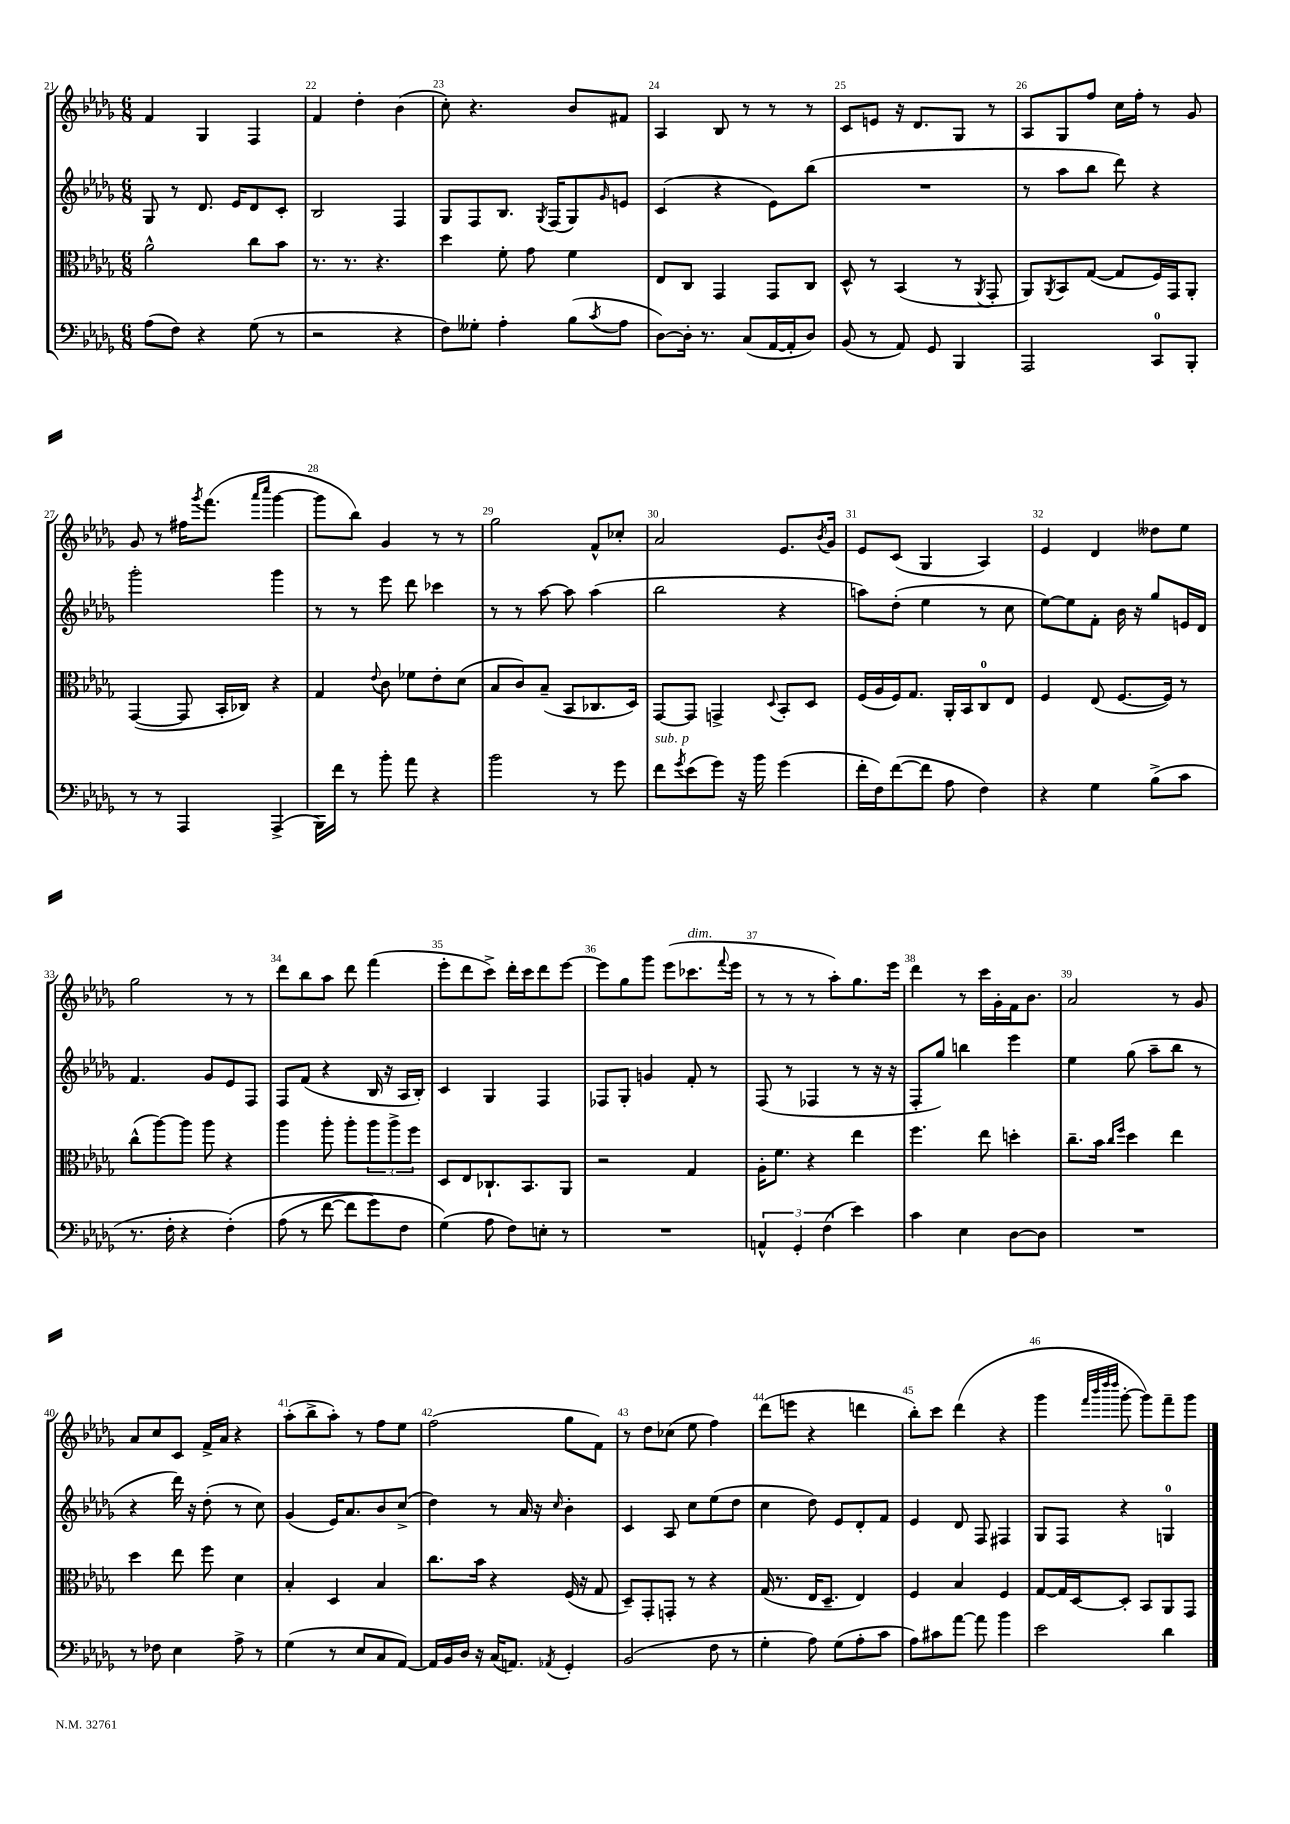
<<
\new StaffGroup <<
\new Staff = "s0" {
    \clef treble \key des \major \numericTimeSignature \time 6/8
    f'4 ges4 f4 |
    f'4 des''4-. bes'4( |
    c''8-.) r4. bes'8 fis'8 |
    aes4 bes8 r8 r8 r8 |
    c'8 e'8 r16 des'8. ges8 r8 |
    aes8 ges8 f''8 c''16 f''16-. r8 ges'8 |
    ges'8 r8 fis''16 \acciaccatura { ges'''8 } f'''8.( \grace { aes'''16 c''''16 } ges'''4~ |
    ges'''8 bes''8) ges'4 r8 r8 |
    ges''2 f'8-^ ces''8-. |
    aes'2 ees'8. \acciaccatura { bes'8 } ges'16 |
    ees'8 c'8( ges4 aes4) |
    ees'4 des'4 deses''8 ees''8 |
    ges''2 r8 r8 |
    des'''8 bes''8 aes''8 des'''8 f'''4( |
    ees'''8-. des'''8 c'''8->) des'''16-. c'''16 des'''8 ees'''8~ |
    ees'''8 ges''8 ges'''8 ees'''8( ces'''8.^\markup { \italic "dim." } \appoggiatura { f'''8 } ees'''16 |
    r8 r8 r8 aes''8-.) ges''8. ees'''16 |
    des'''4 r8 c'''16 ges'16-. f'16 bes'8. |
    aes'2 r8 ges'8 |
    aes'8 c''8 c'8 f'16-> aes'16 r4 |
    aes''8-.( bes''8-> aes''8-.) r8 f''8 ees''8 |
    f''2( ges''8 f'8) |
    r8 des''8 ces''8( ees''8 f''4) |
    des'''8( e'''8 r4 d'''4 |
    bes''8-.) c'''8 des'''4( r4 |
    ges'''4 \grace { f'''32 bes'''32 des''''32 des''''32 } ges'''8~-. ges'''8) f'''8-- ges'''8 \bar "|." |
}
\new Staff = "s1" {
    \clef treble \key des \major \numericTimeSignature \time 6/8
    ges8 r8 des'8. ees'16 des'8 c'8-. |
    bes2 f4 |
    ges8 f8 bes8. \acciaccatura { ges8 } f16( ges8) \grace { ges'16 } e'8 |
    c'4( r4 ees'8) bes''8( |
    R2. |
    r8 aes''8 bes''8 des'''8) r4 |
    ges'''2-. ges'''4 |
    r8 r8 ees'''8 des'''8 ces'''4 |
    r8 r8 aes''8~ aes''8 aes''4( |
    bes''2 r4 |
    a''8) des''8-.( ees''4 r8 c''8 |
    ees''8~) ees''8 f'8-. bes'16 r16 ges''8 e'16 des'16 |
    f'4. ges'8 ees'8 f8 |
    f8 f'8( r4 bes16 r16 aes16 bes16-.) |
    c'4 ges4 f4 |
    fes8 ges8-. g'4 f'8-. r8 |
    f8( r8 fes4 r8 r16 r16 |
    f8-. ges''8) b''4 ees'''4 |
    ees''4 ges''8( aes''8-- bes''8 r8 |
    r4 des'''16) r16 des''8-.( r8 c''8) |
    ges'4( ees'16) aes'8. bes'8 c''8->( |
    des''4) r8 aes'16 r16 \grace { c''16 } bes'4-. |
    c'4 aes8 c''8 ees''8( des''8 |
    c''4 des''8) ees'8 des'8-. f'8 |
    ees'4 des'8 f8 fis4 |
    ges8 f8 r4 g4-0 \bar "|." |
}
\new Staff = "s2" {
    \clef alto \key des \major \numericTimeSignature \time 6/8
    aes'2-^ c''8 bes'8 |
    r8. r8. r4. |
    des''4 f'8-. ges'8 f'4 |
    ees8 c8 ges,4 ges,8 c8 |
    des8-^ r8 bes,4( r8 \acciaccatura { aes,8 } ges,8-. |
    aes,8) \acciaccatura { aes,8 } bes,8 ges8~( ges8 f16) ges,16 aes,8-. |
    ges,4~( ges,8 bes,16-. ces16) r4 |
    ges4 \appoggiatura { ees'8 } c'8 fes'8 ees'8-. des'8( |
    bes8 c'8) bes8--( bes,8 ces8. des16) |
    ges,8~ ges,8 g,4-> \appoggiatura { des8 } bes,8-. des8 |
    f16( aes16 f16) ges8. aes,16-. bes,16 c8-0 ees8 |
    f4 ees8( f8.~ f16) r8 |
    c''8-^( aes''8~) aes''8 aes''8 r4 |
    aes''4 aes''8-. aes''8-. \tuplet 3/2 { aes''8 aes''8-> f''8 } |
    des8 ees8 ces8.-! bes,8. aes,8 |
    r2 ges4 |
    aes16-. f'8. r4 ees''4 |
    f''4. ees''8 d''4-. |
    c''8.-- bes'16 \grace { c''16 f''16 } des''4 ees''4 |
    des''4 ees''8 f''8 des'4 |
    bes4-. des4 bes4 |
    c''8. bes'16 r4 f16( r16 ges8 |
    des8--) ges,8-. g,8-. r8 r4 |
    ges16( r8. ees16 des8.-- ees4) |
    f4 bes4 f4 |
    ges8~ ges16 des16~ des8-. bes,8 aes,8 ges,8 \bar "|." |
}
\new Staff = "s3" {
    \clef bass \key des \major \numericTimeSignature \time 6/8
    aes8( f8) r4 ges8( r8 |
    r2 r4 |
    f8) geses8-. aes4-. bes8( \acciaccatura { c'8 } aes8 |
    des8~) des16-. r8. c8( aes,16~ aes,16-. des8) |
    bes,8( r8 aes,8) ges,8 bes,,4 |
    aes,,2 c,8-0 bes,,8-. |
    r8 r8 aes,,4 aes,,4->( |
    bes,,16) f'16 r8 bes'8-. aes'8 r4 |
    bes'2 r8 ges'8 |
    f'8^\markup { \italic "sub. p" } \acciaccatura { ges'8 } ees'8( ges'8) r16 bes'16 ges'4( |
    f'16-. f16) f'8~( f'8 aes8 f4) |
    r4 ges4 bes8->( c'8 |
    r8. f16-. r4 f4-.)\( |
    aes8( r8 f'8~ f'8 ges'8) f8 |
    ges4(\) aes8 f8) e8-. r8 |
    R2. |
    \tuplet 3/2 { a,4-^ ges,4-. f4( } ees'4) |
    c'4 ees4 des8~ des8 |
    R2. |
    r8 fes8 ees4 aes8-> r8 |
    ges4( r8 ees8 c8 aes,8~) |
    aes,16 bes,16 des16 r16 c16( a,8.) \acciaccatura { aes,8 } ges,4-. |
    bes,2( f8 r8 |
    ges4-. aes8) ges8( aes8-. c'8 |
    aes8) cis'8 aes'8~ aes'8 bes'4 |
    ees'2 des'4 \bar "|." |
}
>>
>>
\layout { \context { \Score currentBarNumber = #21 \override BarNumber.break-visibility = ##(#f #t #t) barNumberVisibility = #all-bar-numbers-visible } }
